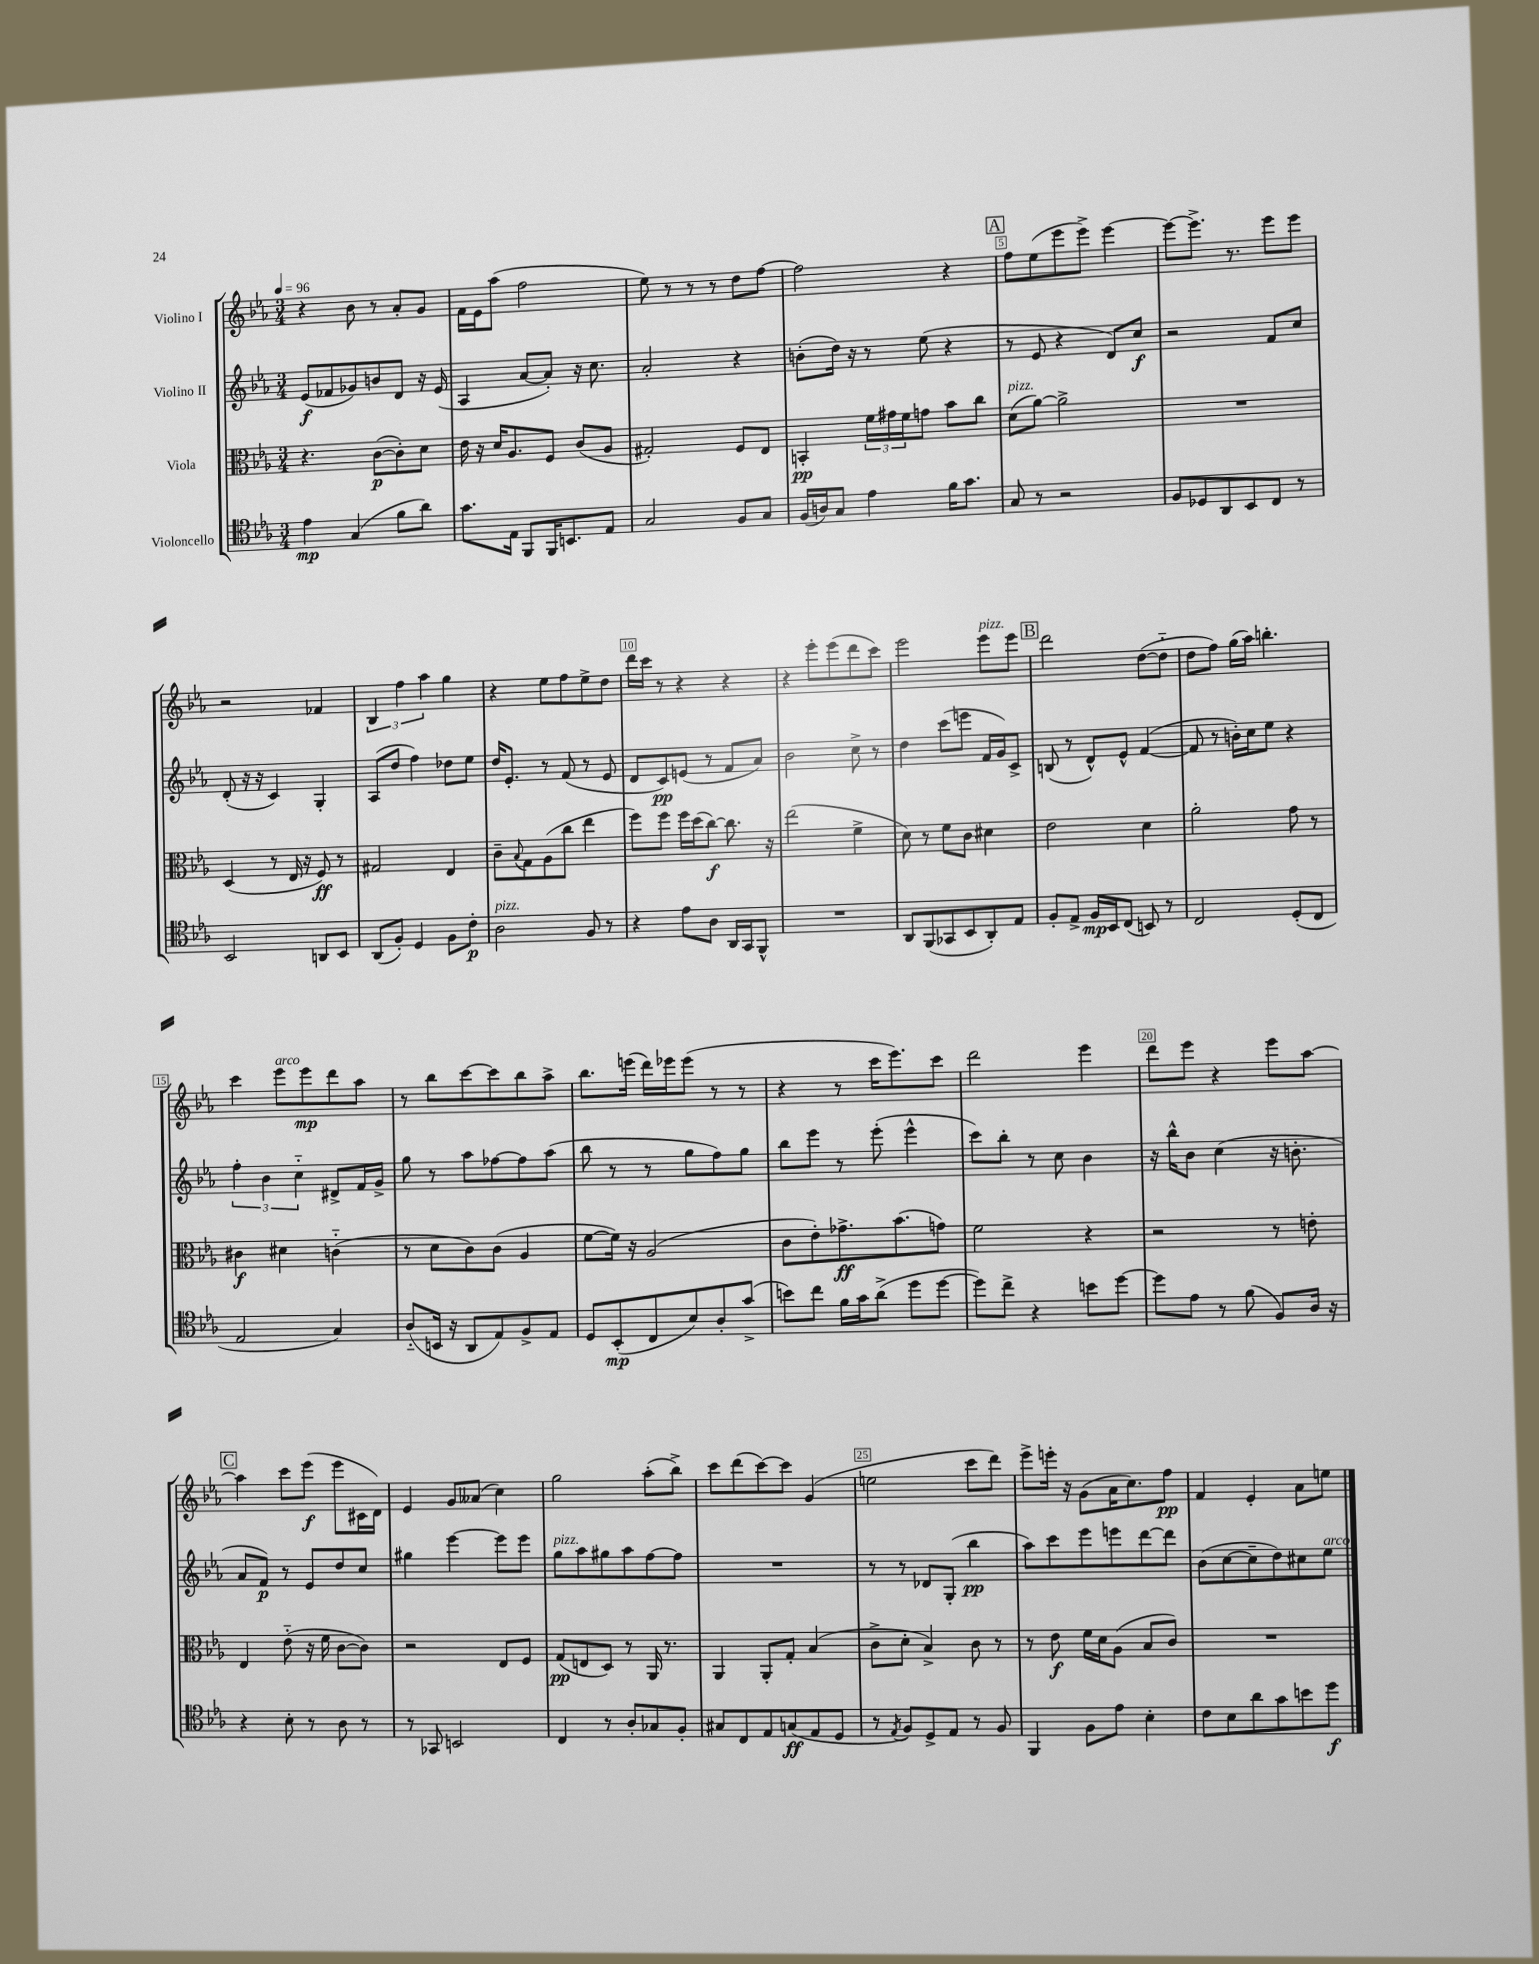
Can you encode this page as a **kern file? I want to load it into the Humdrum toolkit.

**kern	**dynam	**kern	**dynam	**kern	**dynam	**kern	**dynam
*part4	*part4	*part3	*part3	*part2	*part2	*part1	*part1
*staff4	*staff4	*staff3	*staff3	*staff2	*staff2	*staff1	*staff1
*I"Violoncello	*	*I"Viola	*	*I"Violino II	*	*I"Violino I	*
*clefC4	*	*clefC3	*	*clefG2	*	*clefG2	*
*k[b-e-a-]	*	*k[b-e-a-]	*	*k[b-e-a-]	*	*k[b-e-a-]	*
*M3/4	*	*M3/4	*	*M3/4	*	*M3/4	*
*MM96	*	*MM96	*	*MM96	*	*MM96	*
=1	=1	=1	=1	=1	=1	=1	=1
4e-\	mp	4.r	.	(8e-/L	f	4r	.
.	.	.	.	8f-X/	.	.	.
(4G/	.	.	.	8g-X/)	.	8b-\	.
.	.	([8c\L	p	8bn/	.	8r	.
8f\L	.	8c'\])	.	8d/J	.	8a-'/L	.
8a-\J)	.	8d\J	.	16r	.	8g/J	.
.	.	.	.	(16e-/	.	.	.
=2	=2	=2	=2	=2	=2	=2	=2
8.g\L	.	16e-\	.	4A-/	.	16f\LL	.
.	.	16r	.	.	.	16e-\J	.
.	.	16d/KL	.	.	.	(8aa-\J	.
16E-\Jk	.	8.A-/	.	.	.	.	.
8FF/L	.	.	.	[8a-/L	.	2ff\	.
16FF/K	.	8F/J	.	8a-'/J])	.	.	.
8.BBn/	.	.	.	.	.	.	.
.	.	(8c/L	.	16r	.	.	.
.	.	.	.	8.cc\	.	.	.
8E-/J	.	8A-/J	.	.	.	.	.
=3	=3	=3	=3	=3	=3	=3	=3
2G/	.	2G#X'/)	.	2a-'/	.	8ee-\)	.
.	.	.	.	.	.	8r	.
.	.	.	.	.	.	8r	.
.	.	.	.	.	.	8r	.
8F/L	.	8F/L	.	4r	.	8dd\L	.
8G/J	.	8E-/J	.	.	.	[8ff\J	.
=4	=4	=4	=4	=4	=4	=4	=4
(16F/LL	.	4BBn'/	pp	(8bn'\L	.	2ff\]	.
16An/J)	.	.	.	.	.	.	.
8G/J	.	.	.	16dd\Jk)	.	.	.
.	.	.	.	16r	.	.	.
4e-\	.	24f\LL	.	8r	.	.	.
.	.	24g#X\	.	.	.	.	.
.	.	24f\J	.	.	.	.	.
.	.	8gn\J	.	(8ee-\	.	.	.
16f\KL	.	8b-\L	.	4r	.	4r	.
8.g\J	.	.	.	.	.	.	.
.	.	8cc\J	.	.	.	.	.
!!LO:REH:place=s1:t=A
=5	=5	=5	=5	=5	=5	=5	=5
!	!	!LO:TX:a:i:t=pizz.	!	!	!	!	!
8G/	.	(8d\L	.	8r	.	8ff\L	.
8r	.	[8a-\J)	.	8e-/	.	(8ee-\	.
2r	.	2a-^\]	.	4r	.	8eee-\	.
.	.	.	.	.	.	8eee-^\J)	.
.	.	.	.	8d/L)	.	[4eee-\	.
.	.	.	.	8cc/J	f	.	.
=6	=6	=6	=6	=6	=6	=6	=6
8F/L	.	2.r	.	2r	.	8eee-\L_	.
8D-X/	.	.	.	.	.	8.eee-^\J]	.
8AA-/	.	.	.	.	.	.	.
.	.	.	.	.	.	8.r	.
8BB-/	.	.	.	.	.	.	.
8C/J	.	.	.	8f/L	.	8eee-\L	.
8r	.	.	.	8cc/J	.	8eee-\J	.
!!LO:LB:g=z
=7	=7	=7	=7	=7	=7	=7	=7
2BB-/	.	(4D/	.	(8d'/	.	2r	.
.	.	.	.	16r	.	.	.
.	.	.	.	16r	.	.	.
.	.	8r	.	4c/)	.	.	.
.	.	16E-/	.	.	.	.	.
.	.	16r	.	.	.	.	.
8AAn/L	.	8F/)	ff	4G'/	.	4f-X/	.
8BB-/J	.	8r	.	.	.	.	.
=8	=8	=8	=8	=8	=8	=8	=8
(8AA-/L	.	2G#X/	.	(8A-/L	.	6B-/	.
8F'/J)	.	.	.	8dd/J	.	.	.
.	.	.	.	.	.	6ff\	.
4D/	.	.	.	4ff\)	.	.	.
.	.	.	.	.	.	6aa-\	.
8F\L	.	4E-/	.	8dd-X\L	.	4gg\	.
8c'\J	p	.	.	8ee-\J	.	.	.
=9	=9	=9	=9	=9	=9	=9	=9
!LO:TX:a:i:t=pizz.	!	!	!	!	!	!	!
2A-\	.	8c~\L	.	16dd/KL	.	4r	.
.	.	.	.	8.e-'/J	.	.	.
.	.	8qqB-/	.	.	.	.	.
.	.	8G\	.	.	.	.	.
.	.	(8A-\	.	8r	.	8ee-\L	.
.	.	8cc\J	.	(8f/	.	8ff\	.
8F/	.	4ee-\	.	8r	.	8ee-^\	.
8r	.	.	.	8e-/	.	8dd\J	.
=10	=10	=10	=10	=10	=10	=10	=10
4r	.	8ff\L)	.	8d/L	.	16ddd\LL	.
.	.	.	.	.	.	16ccc\JJ	.
.	.	8ff\J	.	8c/)	pp	8r	.
8e-\L	.	16ff\LL	.	(8en/J	.	4r	.
.	.	(16dd\J	.	.	.	.	.
8A-\J	.	[8cc\J)	f	8r	.	.	.
16AA-/LL	.	8.cc\]	.	8f/L	.	4r	.
16GG/J	.	.	.	.	.	.	.
8FF^^/J	.	.	.	8a-/J)	.	.	.
.	.	16r	.	.	.	.	.
=11	=11	=11	=11	=11	=11	=11	=11
2.r	.	(2ee-\	.	2b-\	.	4r	.
.	.	.	.	.	.	8eee-'\L	.
.	.	.	.	.	.	(8eee-\	.
.	.	4f^\	.	8cc^\	.	8ddd\	.
.	.	.	.	8r	.	8ccc\J)	.
=12	=12	=12	=12	=12	=12	=12	=12
8AA-/L	.	8d\)	.	4dd\	.	2eee-\	.
(8FF/	.	8r	.	.	.	.	.
8GG-X/	.	8f\L	.	(8ccc\L	.	.	.
8BB-/	.	8c\J	.	8eeen\J	.	.	.
!	!	!	!	!	!	!LO:TX:a:i:t=pizz.	!
8AA-'/)	.	4d#X\	.	16f/LL	.	8eee-\L	.
.	.	.	.	16g/J)	.	.	.
8E-/J	.	.	.	8c^/J	.	8eee-\J	.
!!LO:REH:place=s1:t=B
=13	=13	=13	=13	=13	=13	=13	=13
8F'/L	.	2e-\	.	(8Bn/	.	2ddd\	.
8E-^/J	.	.	.	8r	.	.	.
16F/LL	mp	.	.	8d^^/L)	.	.	.
16BB-/J	.	.	.	.	.	.	.
(8C/J	.	.	.	8e-^^/J	.	.	.
8BBn/)	.	4d\	.	([4f/	.	([8dd\L	.
8r	.	.	.	.	.	8dd\J]	.
=14	=14	=14	=14	=14	=14	=14	=14
2C/	.	2a-'\	.	8f/]	.	8dd\L	.
.	.	.	.	8r	.	8ff\J)	.
.	.	.	.	16bn'\LL)	.	(16gg\LL	.
.	.	.	.	16cc\J	.	16aa-\JJ)	.
.	.	.	.	8ee-\J	.	4.bbn'\	.
(8D'/L	.	8g\	.	4r	.	.	.
8C/J	.	8r	.	.	.	.	.
!!LO:LB:g=z
=15	=15	=15	=15	=15	=15	=15	=15
2E-/	.	4c#X\	f	6ff'\	.	4ccc\	.
.	.	.	.	6b-\	.	.	.
!	!	!	!	!	!	!LO:TX:a:i:t=arco	!
.	.	4d#X\	.	.	.	8eee-\L	.
.	.	.	.	6cc\	.	.	.
.	.	.	.	.	.	8eee-\	mp
4G/)	.	(4cn\	.	8d#X^/L	.	8ddd\	.
.	.	.	.	16f/L	.	8aa-\J	.
.	.	.	.	16g^/JJ	.	.	.
=16	=16	=16	=16	=16	=16	=16	=16
(8A-/L	.	8r	.	8gg\	.	8r	.
16BBn/Jk	.	8d\L	.	8r	.	8bb-\L	.
16r	.	.	.	.	.	.	.
8AA-/L	.	8c\)	.	8aa-\L	.	[8ccc\	.
8E-/)	.	(8c\J	.	[8ff-X\	.	8ccc\]	.
8F^/	.	4A-/	.	8ff-\]	.	8bb-\	.
8E-/J	.	.	.	(8aa-\J	.	8aa-^\J	.
=17	=17	=17	=17	=17	=17	=17	=17
8D/L	.	[8f\L	.	8bb-\	.	8.bb-\L	.
(8BB-'/	mp	16f\Jk])	.	8r	.	.	.
.	.	16r	.	.	.	(16eeen\Jk	.
8C/	.	(2A-/	.	8r	.	16ddd\LL)	.
.	.	.	.	.	.	16eee-X\J	.
8B-/)	.	.	.	8gg\L	.	(8eee-\J	.
8A-'/	.	.	.	8ff\)	.	8r	.
(8g^/J	.	.	.	8gg\J	.	8r	.
=18	=18	=18	=18	=18	=18	=18	=18
8bn\L)	.	8c\L	.	8bb-\L	.	4r	.
8cc\J	.	8e-'\)	.	8eee-\J	.	.	.
16f\LL	.	8.g-X^\	ff	8r	.	8r	.
16g\J	.	.	.	.	.	.	.
(8a-^\J	.	.	.	(8eee-'\	.	16ccc\KL	.
.	.	(8.b-\	.	.	.	8.eee-\)	.
8dd\L	.	.	.	4eee-^^\	.	.	.
[8dd\J	.	8gn\J)	.	.	.	8ccc\J	.
=19	=19	=19	=19	=19	=19	=19	=19
8dd\L])	.	2f\	.	8ccc\L)	.	2ddd\	.
8cc^\J	.	.	.	8bb-'\J	.	.	.
4r	.	.	.	8r	.	.	.
.	.	.	.	8cc\	.	.	.
8bn\L	.	4r	.	4b-\	.	4eee-\	.
[8dd\J	.	.	.	.	.	.	.
=20	=20	=20	=20	=20	=20	=20	=20
8dd\L]	.	2r	.	16r	.	8ddd\L	.
.	.	.	.	16bb-^^\KL	.	.	.
8e-\J	.	.	.	8b-\J	.	8eee-\J	.
8r	.	.	.	(4cc\	.	4r	.
(8f\	.	.	.	.	.	.	.
8F/L)	.	8r	.	16r	.	8eee-\L	.
.	.	.	.	8.bn'\	.	.	.
16A-/Jk	.	8en'\	.	.	.	[8aa-\J	.
16r	.	.	.	.	.	.	.
!!LO:LB:g=z
!!LO:REH:place=s1:t=C
=21	=21	=21	=21	=21	=21	=21	=21
4r	.	4E-/	.	8a-/L	.	4aa-\]	.
.	.	.	.	8f/J)	p	.	.
8B-'\	.	(8e-\	.	8r	.	8ccc\L	.
8r	.	16r	.	8e-/L	.	(8eee-\J	f
.	.	16f\	.	.	.	.	.
8A-\	.	[8c\L	.	8dd/	.	8eee-\L	.
8r	.	8c\J])	.	8cc/J	.	16c#X\L	.
.	.	.	.	.	.	16d\JJ)	.
=22	=22	=22	=22	=22	=22	=22	=22
8r	.	2r	.	4gg#X\	.	4e-/	.
8GG-X/	.	.	.	.	.	.	.
2BBn/	.	.	.	[4eee-\	.	8g/L	.
.	.	.	.	.	.	(8a--X/J	.
.	.	8E-/L	.	8eee-\L]	.	4cc\)	.
.	.	8F/J	.	8eee-\J	.	.	.
=23	=23	=23	=23	=23	=23	=23	=23
!	!	!	!	!LO:TX:a:i:t=pizz.	!	!	!
4C/	.	(8G/L	pp	8gg\L	.	2gg\	.
.	.	8En/	.	8aa-\	.	.	.
8r	.	8D/J)	.	8gg#X\	.	.	.
8A-'/L	.	8r	.	8aa-\	.	.	.
8G-X/	.	16AA-/	.	[8ff\	.	(8aa-'\L	.
.	.	8.r	.	.	.	.	.
8F'/J	.	.	.	8ff\J]	.	8bb-^\J)	.
=24	=24	=24	=24	=24	=24	=24	=24
8G#X/L	.	4AA-/	.	2.r	.	8ccc\L	.
8C/	.	.	.	.	.	(8ddd\	.
8E-/	.	8AA-'/L	.	.	.	[8ccc\)	.
(8Gn/	ff	8G'/J	.	.	.	8ccc\J]	.
8E-/	.	(4B-/	.	.	.	(4g/	.
8D/J	.	.	.	.	.	.	.
=25	=25	=25	=25	=25	=25	=25	=25
8r	.	8c^\L	.	8r	.	2een\	.
8qE-/	.	.	.	.	.	.	.
8F/L)	.	8d'\J	.	8r	.	.	.
8D^/	.	4B-^/)	.	8d-X/L	.	.	.
8E-/J	.	.	.	(8G'/J	.	.	.
8r	.	8c\	.	4bb-\	pp	8ccc\L	.
8F/	.	8r	.	.	.	8ddd\J)	.
=26	=26	=26	=26	=26	=26	=26	=26
4FF/	.	8r	.	8aa-\L)	.	8eee-^\L	.
.	.	8e-\	f	8ccc\	.	16eeen'\Jk	.
.	.	.	.	.	.	16r	.
8F\L	.	16f\LL	.	8eee-\	.	(8g\L	.
.	.	16d\J	.	.	.	.	.
8e-\J	.	(8A-\J	.	8eeen\	.	16a-\K	.
.	.	.	.	.	.	8.cc\)	.
4B-'\	.	8B-/L	.	[8ddd\	.	.	.
.	.	8c/J)	.	8ddd\J]	.	8ff\J	pp
=27	=27	=27	=27	=27	=27	=27	=27
8c\L	.	2.r	.	(8b-\L	.	4f/	.
8B-\	.	.	.	[8cc\	.	.	.
8a-\	.	.	.	8cc~\]	.	4e-'/	.
8g\	.	.	.	8dd\)	.	.	.
8bn\	.	.	.	8cc#X\	.	8a-\L	.
!	!	!	!	!LO:TX:a:i:t=arco	!	!	!
8dd\J	f	.	.	8ee-\J	.	8een\J	.
==	==	==	==	==	==	==	==
*-	*-	*-	*-	*-	*-	*-	*-
